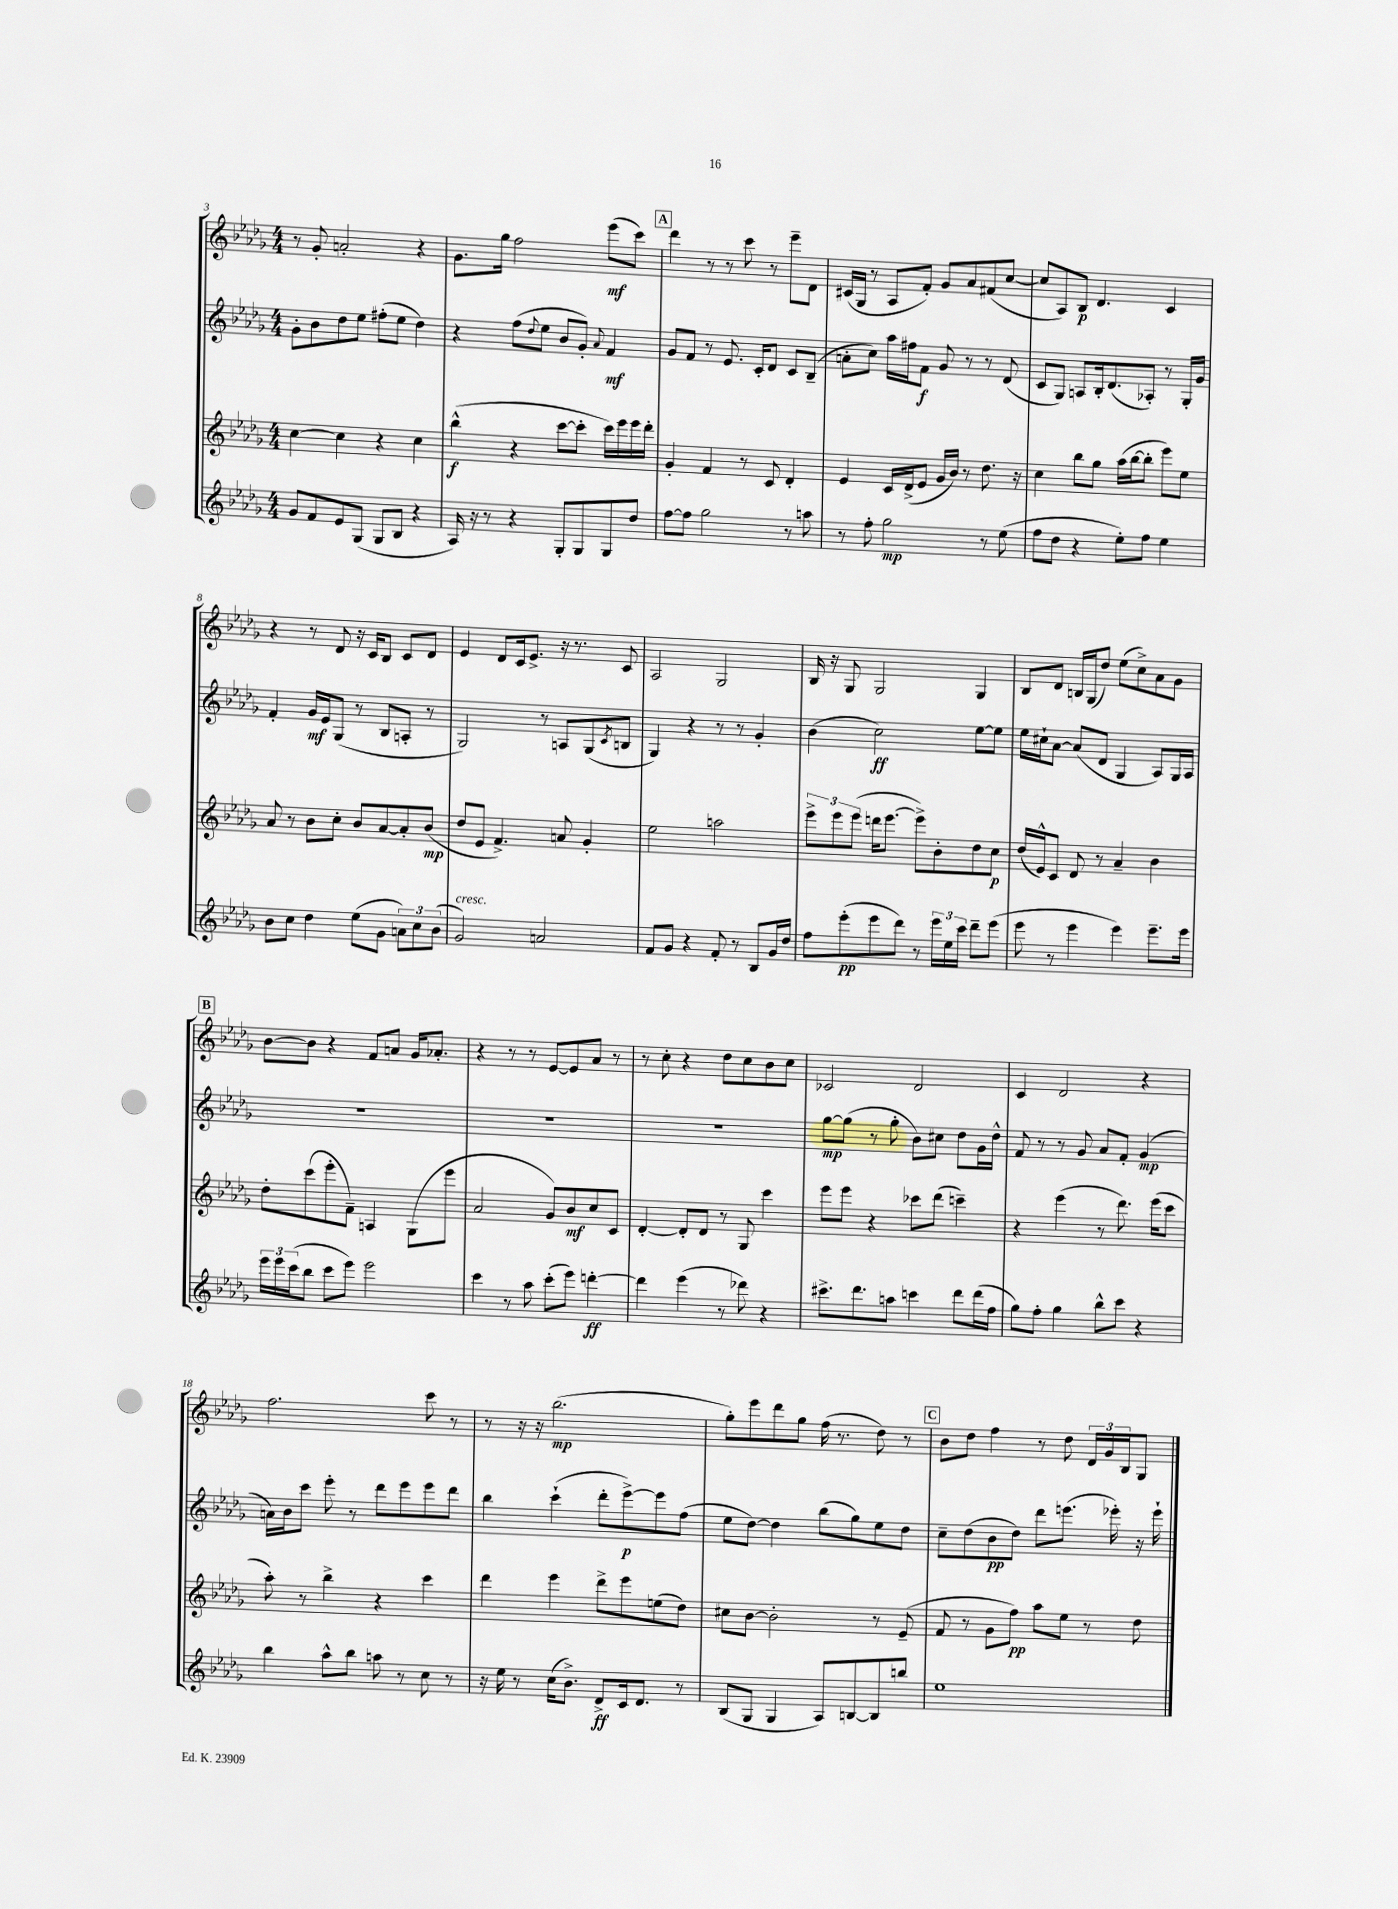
<<
\new StaffGroup <<
\new Staff = "s0" {
    \clef treble \key des \major \numericTimeSignature \time 4/4
    r8 ges'8-. a'2-. r4 |
    ges'8. ges''16 f''2 ees'''8\mf( c'''8) |
    \mark \markup { \box "A" } des'''4 r8 r8 c'''8 r8 ees'''8-- des'8 |
    cis'16( ges16 r8 aes8 f'8-.) ges'8 aes'8 fis'8( c''8~ |
    c''8 aes8) bes8\p des'4. c'4 |
    r4 r8 des'8 r16 c'16 bes8 c'8 des'8 |
    ees'4 des'8 c'16 ees'8.-> r16 r8. c'8 |
    aes2 ges2 |
    bes16 r16 ges8 ges2 ges4 |
    bes8 des'8 b16 ges16( des''8) ees''8( c''8->) aes'8 ges'8 |
    \mark \markup { \box "B" } bes'8~ bes'8 r4 f'8 a'8 ges'16 aes'8.-. |
    r4 r8 r8 ees'8~ ees'8 aes'8 r8 |
    r8 c''8-. r4 des''8 c''8 bes'8 c''8 |
    ces'2 des'2 |
    c'4 des'2 r4 |
    f''2. c'''8 r8 |
    r8 r16 r16 bes''2.\mp( |
    ges''8-.) ees'''8 des'''8 ges''8 f''16( r8. des''8) r8 |
    \mark \markup { \box "C" } bes'8 des''8 f''4 r8 des''8 \tuplet 3/2 { des'16 ges'16 bes16 } ges8 \bar "|." |
}
\new Staff = "s1" {
    \clef treble \key des \major \numericTimeSignature \time 4/4
    ges'8-. bes'8 des''8 ees''8 fis''8-.( ees''8 des''4) |
    r4 f''8( \appoggiatura { des''8 } ees''8 bes'8 ges'8-.) \appoggiatura { aes'8 } f'4\mf |
    \mark \markup { \box "A" } ges'8 f'8 r8 ees'8. c'16-. des'8 c'8 bes8--( |
    a'8-. c''8) aes''16 fis''16 f'8\f ges'8 r8 r8 des'8( |
    c'8 ges8) a8 bes16-. des'8.( aes8-.) r8 ges16-. ges'16 |
    f'4-. ges'16\mf ees'16 ges8( r8 bes8 a8-. r8 |
    ges2) r8 a8 ges8( \acciaccatura { c'8 } b8 |
    ges4) r4 r8 r8 ges'4-. |
    bes'4( c''2\ff) ees''8~ ees''8 |
    ees''16 cis''16-! aes'8~ aes'8( des'8 ges4 aes8) ges16 aes16 |
    \mark \markup { \box "B" } R1 |
    R1 |
    R1 |
    ges''8~\mp ges''8( r8 ges''8-. bes'8) cis''8 des''8 ges'16 des''16-^ |
    f'8 r8 r8 ges'8 aes'8 f'8-. ges'4\mp( |
    a'16) bes'16 c'''8 ees'''8-. r8 des'''8 ees'''8 ees'''8 des'''8 |
    bes''4 c'''4-!( des'''8-. ees'''8~->\p) ees'''8 f''8( |
    ees''8 des''8~) des''4 bes''8( ges''8) ees''8 des''8 |
    \mark \markup { \box "C" } c''8-- des''8( bes'8\pp des''8) des'''8 e'''8.( ees'''16-.) r16 ees'''16-! \bar "|." |
}
\new Staff = "s2" {
    \clef treble \key des \major \numericTimeSignature \time 4/4
    c''4~ c''4 r4 c''4 |
    bes''4-^\f( r4 c'''8~ c'''8-. c'''16) ees'''16 ees'''16 des'''16-. |
    \mark \markup { \box "A" } ges'4-. f'4 r8 c'8 des'4-. |
    ees'4 c'16 des'16->( ees'8 ges'16 bes'16) r8 des''8. r16 |
    c''4 bes''8 ges''8 aes''16( bes''16~ bes''8-. ees'''8) ees''8 |
    aes'8 r8 bes'8 c''8-. bes'8 aes'8~ aes'8-. bes'8\mp( |
    des''8 ees'8 f'4.->) a'8 ges'4-. |
    ees''2 a''2 |
    \tuplet 3/2 { ees'''8-> ees'''8 ees'''8( } d'''16 ees'''8.~ ees'''8->) bes'8-. des''8 c''8\p |
    des''16( ees'16-^) c'8 des'8 r8 aes'4-- bes'4 |
    \mark \markup { \box "B" } des''8-. c'''8( ees'''8-. f'8--) a4 ges8( ees'''8 |
    aes'2 ges'8) bes'8\mf c''8 c'8 |
    des'4~-. des'8-. des'8 r8 ges8 c'''4 |
    ees'''8 ees'''8 r4 ces'''8 des'''8( c'''4--) |
    r4 ees'''4( r8 des'''8.) ees'''16( c'''8 |
    aes''8-.) r8 bes''4-> r4 c'''4 |
    des'''4 ees'''4 des'''8-> ees'''8 e''8( des''8) |
    cis''8 bes'8~ bes'2-. r8 ees'8--( |
    \mark \markup { \box "C" } f'8 r8 ges'8 f''8\pp) aes''8 ees''8 r8 des''8 \bar "|." |
}
\new Staff = "s3" {
    \clef treble \key des \major \numericTimeSignature \time 4/4
    ges'8 f'8 ees'8 ges8( ges8 bes8 r4 |
    aes16) r16 r8 r4 ges8-. ges8 ges8 des''8 |
    \mark \markup { \box "A" } f''8~ f''8 ges''2 r8 a''8 |
    r8 f''8-. ges''2\mp r8 ees''8( |
    f''8 des''8 r4 ees''8-.) f''8 ees''4 |
    bes'8 c''8 des''4 ees''8( ges'8 \tuplet 3/2 { a'8) c''8 bes'8( } |
    ges'2^\markup { \italic "cresc." }) a'2 |
    f'8 ges'8 r4 f'8-. r8 bes8 ges'16 des''16 |
    f''8 ees'''8-.\pp( ees'''8 des'''8) r8 \tuplet 3/2 { ees'''16 ees''16 c'''16 } des'''8-- ees'''8( |
    ees'''8 r8 ees'''4 ees'''4) ees'''8.-- ees'''16 |
    \mark \markup { \box "B" } \tuplet 3/2 { ees'''16 ees'''16 c'''16( } bes''8 c'''8 ees'''8) ees'''2 |
    c'''4 r8 aes''8 c'''8-.( ees'''8) d'''4~-.\ff |
    d'''4 ees'''4( r8 des'''8) r4 |
    cis'''8.-> des'''8. a''8 c'''4 des'''8 des'''16( f''16 |
    ges''8) f''8-. ges''4 bes''8-^ c'''8 r4 |
    bes''4 aes''8-^ bes''8 a''8 r8 c''8 r8 |
    r16 ees''16 r8 c''16( bes'8.->) des'8->\ff c'16 des'8. r8 |
    bes8( ges8 ges4 aes8) b8~ b8 b''8 |
    \mark \markup { \box "C" } ees''1 \bar "|." |
}
>>
>>
\layout { \context { \Score currentBarNumber = #3 } }
